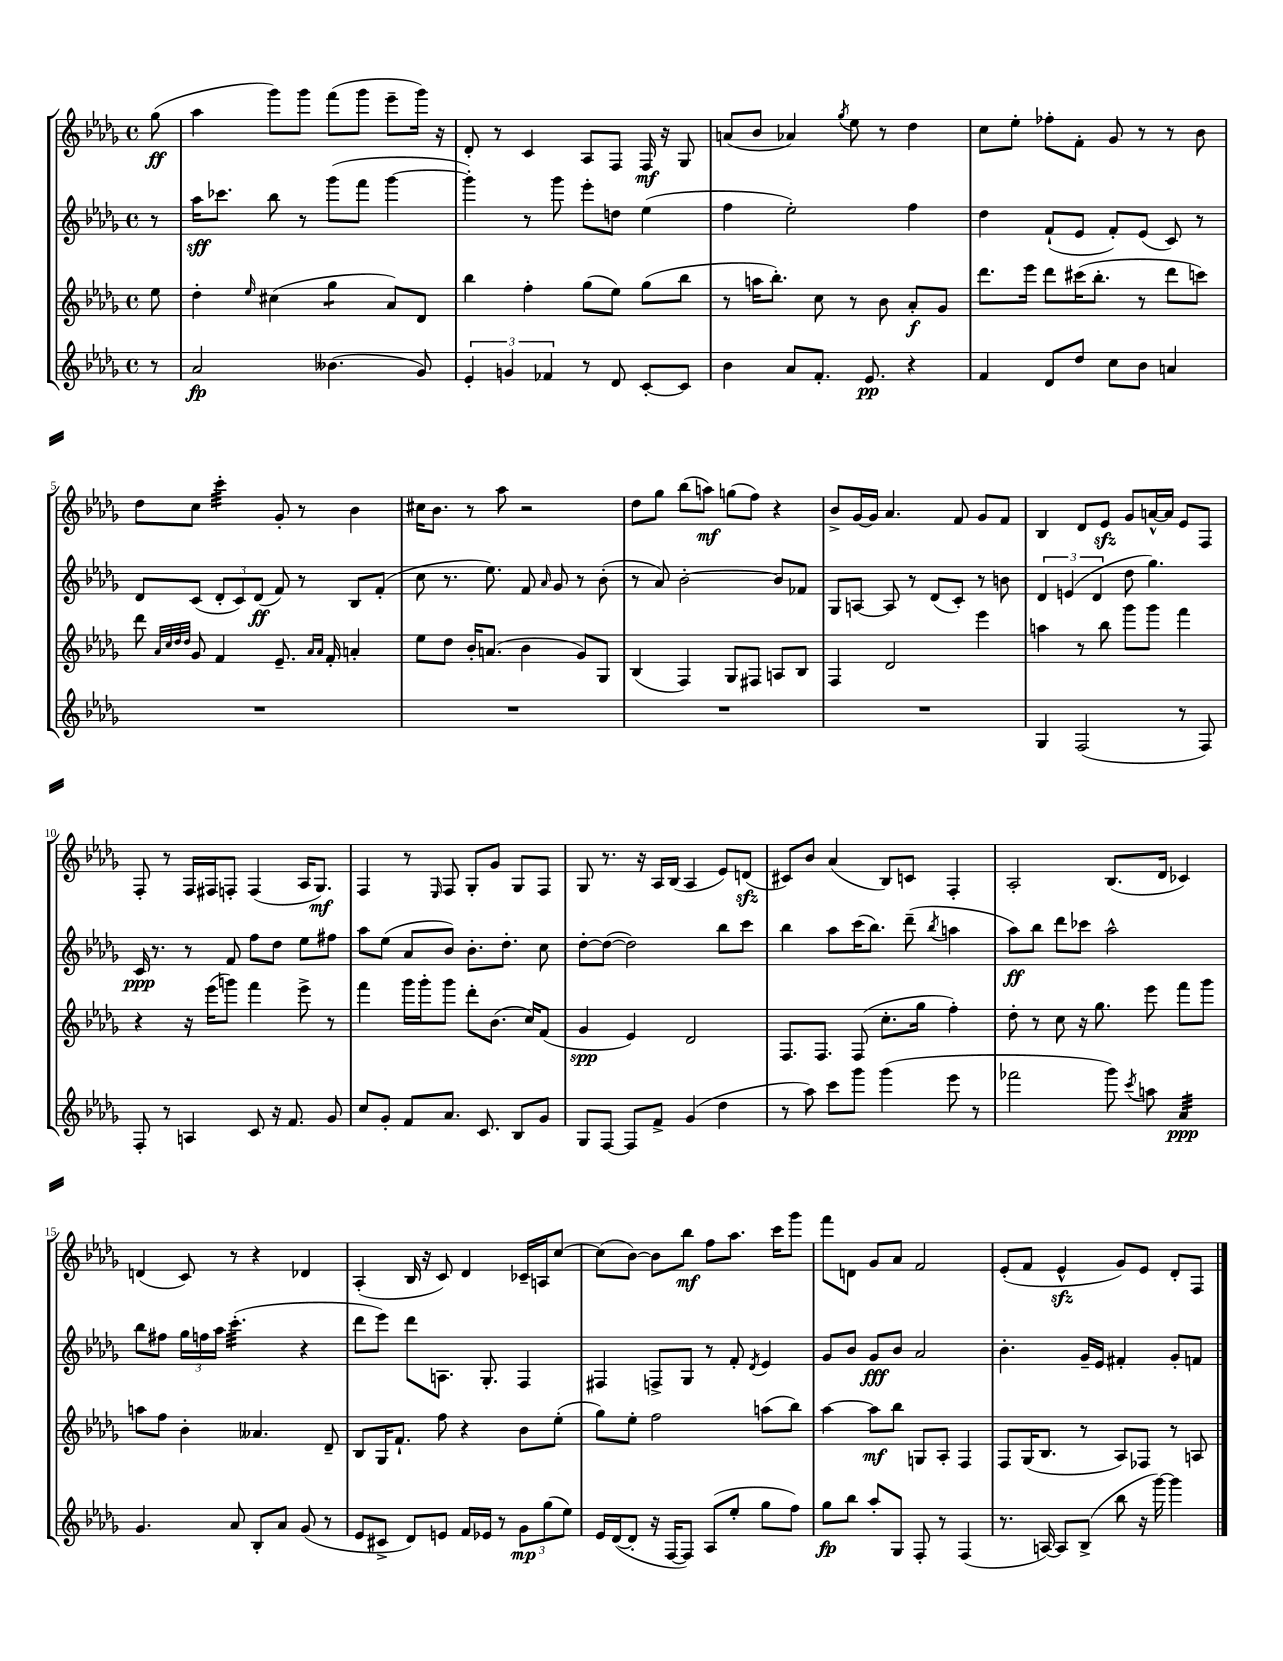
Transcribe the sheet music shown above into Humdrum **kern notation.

**kern	**kern	**kern	**kern
*staff4	*staff3	*staff2	*staff1
*clefG2	*clefG2	*clefG2	*clefG2
*k[b-e-a-d-g-]	*k[b-e-a-d-g-]	*k[b-e-a-d-g-]	*k[b-e-a-d-g-]
*M4/4	*M4/4	*M4/4	*M4/4
*met(c)	*met(c)	*met(c)	*met(c)
8r	8ee-	8r	(8gg-
=	=	=	=
2a-	4dd-'	16aa-	4aa-
.	.	8.ccc-	.
.	16qqee-	.	.
.	(4cc#	8bb-	8ggg-)
.	.	8r	8ggg-
(4.b--	4gg-	(8ggg-	(8fff
.	.	8fff	8ggg-
.	8a-)	[4ggg-	8eee-~
8g-)	8d-	.	16ggg-)
.	.	.	16r
=	=	=	=
6e-'	4bb-	4ggg-'])	8d-'
.	.	.	8r
6g	.	.	.
.	4ff'	8r	4c
6f-	.	.	.
.	.	8ggg-	.
8r	(8gg-	8eee-'	8A-
8d-	8ee-)	8dd	8F
[8c'	(8gg-	(4ee-	16F
.	.	.	16r
8c]	8bb-	.	8G-
=	=	=	=
4b-	8r	4ff	(8a
.	16aa	.	8b-
.	8.bb-')	.	.
8a-	.	2ee-')	4a-)
8.f'	8cc	.	.
.	.	.	8qgg-
.	8r	.	8ee-
8.e-	.	.	.
.	8b-	.	8r
4r	8a-'	4ff	4dd-
.	8g-	.	.
=	=	=	=
4f	8.ddd-	4dd-	8cc
.	.	.	8ee-'
.	16eee-	.	.
8d-	8ddd-	(8f`	8ff-'
8dd-	(16ccc#	8e-	8f'
.	8.bb-'	.	.
8cc	.	8f')	8g-
8b-	8r	(8e-	8r
4a	8ddd-	8c)	8r
.	8ccc)	8r	8b-
=	=	=	=
1r	8ddd-	8d-	8dd-
.	32qqa-	.	.
.	32qqcc	.	.
.	32qqdd-	.	.
.	32qqdd-	.	.
.	8g-	(8c	8cc
.	4f	12d-'	4ccc'
.	.	12c)	.
.	.	(12d-	.
.	8.e-~	8f)	8g-'
.	.	8r	8r
.	16qqa-	.	.
.	16qqa-	.	.
.	16f'	.	.
.	4a'	8B-	4b-
.	.	(8f'	.
=	=	=	=
1r	8ee-	8cc	16cc#
.	.	.	8.b-
.	8dd-	8.r	.
.	16b-'	.	8r
.	(8.a	8.ee-)	.
.	.	.	8aa-
.	4b-	8f	2r
.	.	16qqa-	.
.	.	8g-	.
.	8g-)	8r	.
.	8G-	(8b-'	.
=	=	=	=
1r	(4B-	8r	8dd-
.	.	8a-)	8gg-
.	4F)	[2b-'	(8bb-
.	.	.	8aa)
.	8G-	.	(8gg
.	8F#	.	8ff)
.	8A	8b-]	4r
.	8B-	8f-	.
=	=	=	=
1r	4F	8G-	8b-^
.	.	[8A	[16g-
.	.	.	16g-]
.	2d-	8A]	4.a-
.	.	8r	.
.	.	(8d-	.
.	.	8c')	8f
.	4eee-	8r	8g-
.	.	8b	8f
=	=	=	=
4G-	4aa	6d-	4B-
.	.	(6e	.
(2F	8r	.	8d-
.	.	6d-	.
.	8bb-	.	8e-
.	8ggg-	8dd-	8g-
.	8ggg-	4.gg-)	[16a^^
.	.	.	16a]
8r	4fff	.	8e-
8F)	.	.	8F
=	=	=	=
8F'	4r	16c	8F'
.	.	8.r	.
8r	.	.	8r
4A	16r	8r	16F
.	(16eee-	.	16F#
.	8ggg)	8f	8F'
8c	4fff	8ff	(4F
16r	.	8dd-	.
8.f	.	.	.
.	8eee-^	8ee-	16A-
.	.	.	8.G-)
8g-	8r	8ff#	.
=	=	=	=
8cc	4fff	8aa-	4F
8g-'	.	(8ee-	.
8f	16ggg-	8a-	8r
.	16ggg-'	.	.
.	.	.	16qqE-
8.a-	8ggg-	8b-)	8F
.	8ddd-'	8.b-'	8G-'
8.c	.	.	.
.	(8.b-	.	8g-
.	.	8.dd-'	.
8B-	.	.	8G-
.	16cc)	.	.
8g-	(8f	8cc	8F
=	=	=	=
8G-	4g-	[8dd-'	8G-
[8F	.	(8dd-_	8.r
8F]	4e-)	2dd-])	.
.	.	.	16r
8f^	.	.	16A-
.	.	.	(16B-
(4g-	2d-	.	4A-
4dd-	.	8bb-	8e-)
.	.	8ccc	(8d
=	=	=	=
8r	8.F	4bb-	8c#)
8aa-)	.	.	8b-
.	8.F	.	.
8ccc	.	8aa-	(4a-
8ggg-	(8F	(16ccc	.
.	.	8.bb-)	.
(4ggg-	8.cc'	.	8B-)
.	.	(8ddd-~	8c
.	16gg-	.	.
.	.	8qbb-	.
8eee-	4ff')	4aa	4F'
8r	.	.	.
=	=	=	=
2fff-	8dd-'	8aa-)	2A-'
.	8r	8bb-	.
.	8cc	8ddd-	.
.	16r	8ccc-	.
.	8.gg-	.	.
8ggg-)	.	2aa-^^	(8.B-
8qccc	.	.	.
8aa	8eee-	.	.
.	.	.	16d-
4a-	8fff	.	4c-)
.	8ggg-	.	.
=	=	=	=
4.g-	8aa	8bb-	(4d
.	8ff	8ff#	.
.	4b-'	24gg-	8c)
.	.	24ff	.
.	.	24aa-	.
8a-	.	(4.ccc'	8r
8B-'	4.a--	.	4r
8a-	.	.	.
(8g-	.	4r	4d-
8r	8d-~	.	.
=	=	=	=
8e-	8B-	8ddd-	(4A-'
8c#^	16G-	8eee-)	.
.	8.f`	.	.
8d-)	.	8ddd-	16B-
.	.	.	16r
8e	8ff	8.A	8c)
16f	4r	.	4d-
16e-	.	8.G-'	.
8r	.	.	.
12g-	8b-	4F	16c-~
.	.	.	16A
(12gg-	.	.	.
.	(8ee-'	.	[8cc
12ee-)	.	.	.
=	=	=	=
16e-	8gg-)	4F#	(8cc]
([16d-	.	.	.
8d-']	8ee-'	.	[8b-)
16r	2ff	8F^	8b-]
[16F	.	.	.
8F])	.	8G-	8bb-
(8A-	.	8r	8ff
8ee-'	.	8f'	8.aa-
.	.	8qd-	.
8gg-	(8aa	4e-	.
.	.	.	16ccc
8ff)	8bb-)	.	8ggg-
=	=	=	=
8gg-	[4aa-	8g-	8fff
8bb-	.	8b-	8d
8aa-'	8aa-]	8g-	8g-
8G-	8bb-	8b-	8a-
8F'	8G	2a-	2f
8r	8A-'	.	.
(4F	4F	.	.
=	=	=	=
8.r	8F	4.b-'	(8e-'
.	(16G-	.	8f
[16A)	8.B-	.	.
8A]	.	.	4e-^^
(8B-^	8r	16g-~	.
.	.	16e-	.
8bb-	8A-)	4f#'	8g-)
16r	8F-	.	8e-
[16ggg-)	.	.	.
4ggg-]	8r	8g-'	8d-'
.	8A	8f	8F
==	==	==	==
*-	*-	*-	*-
